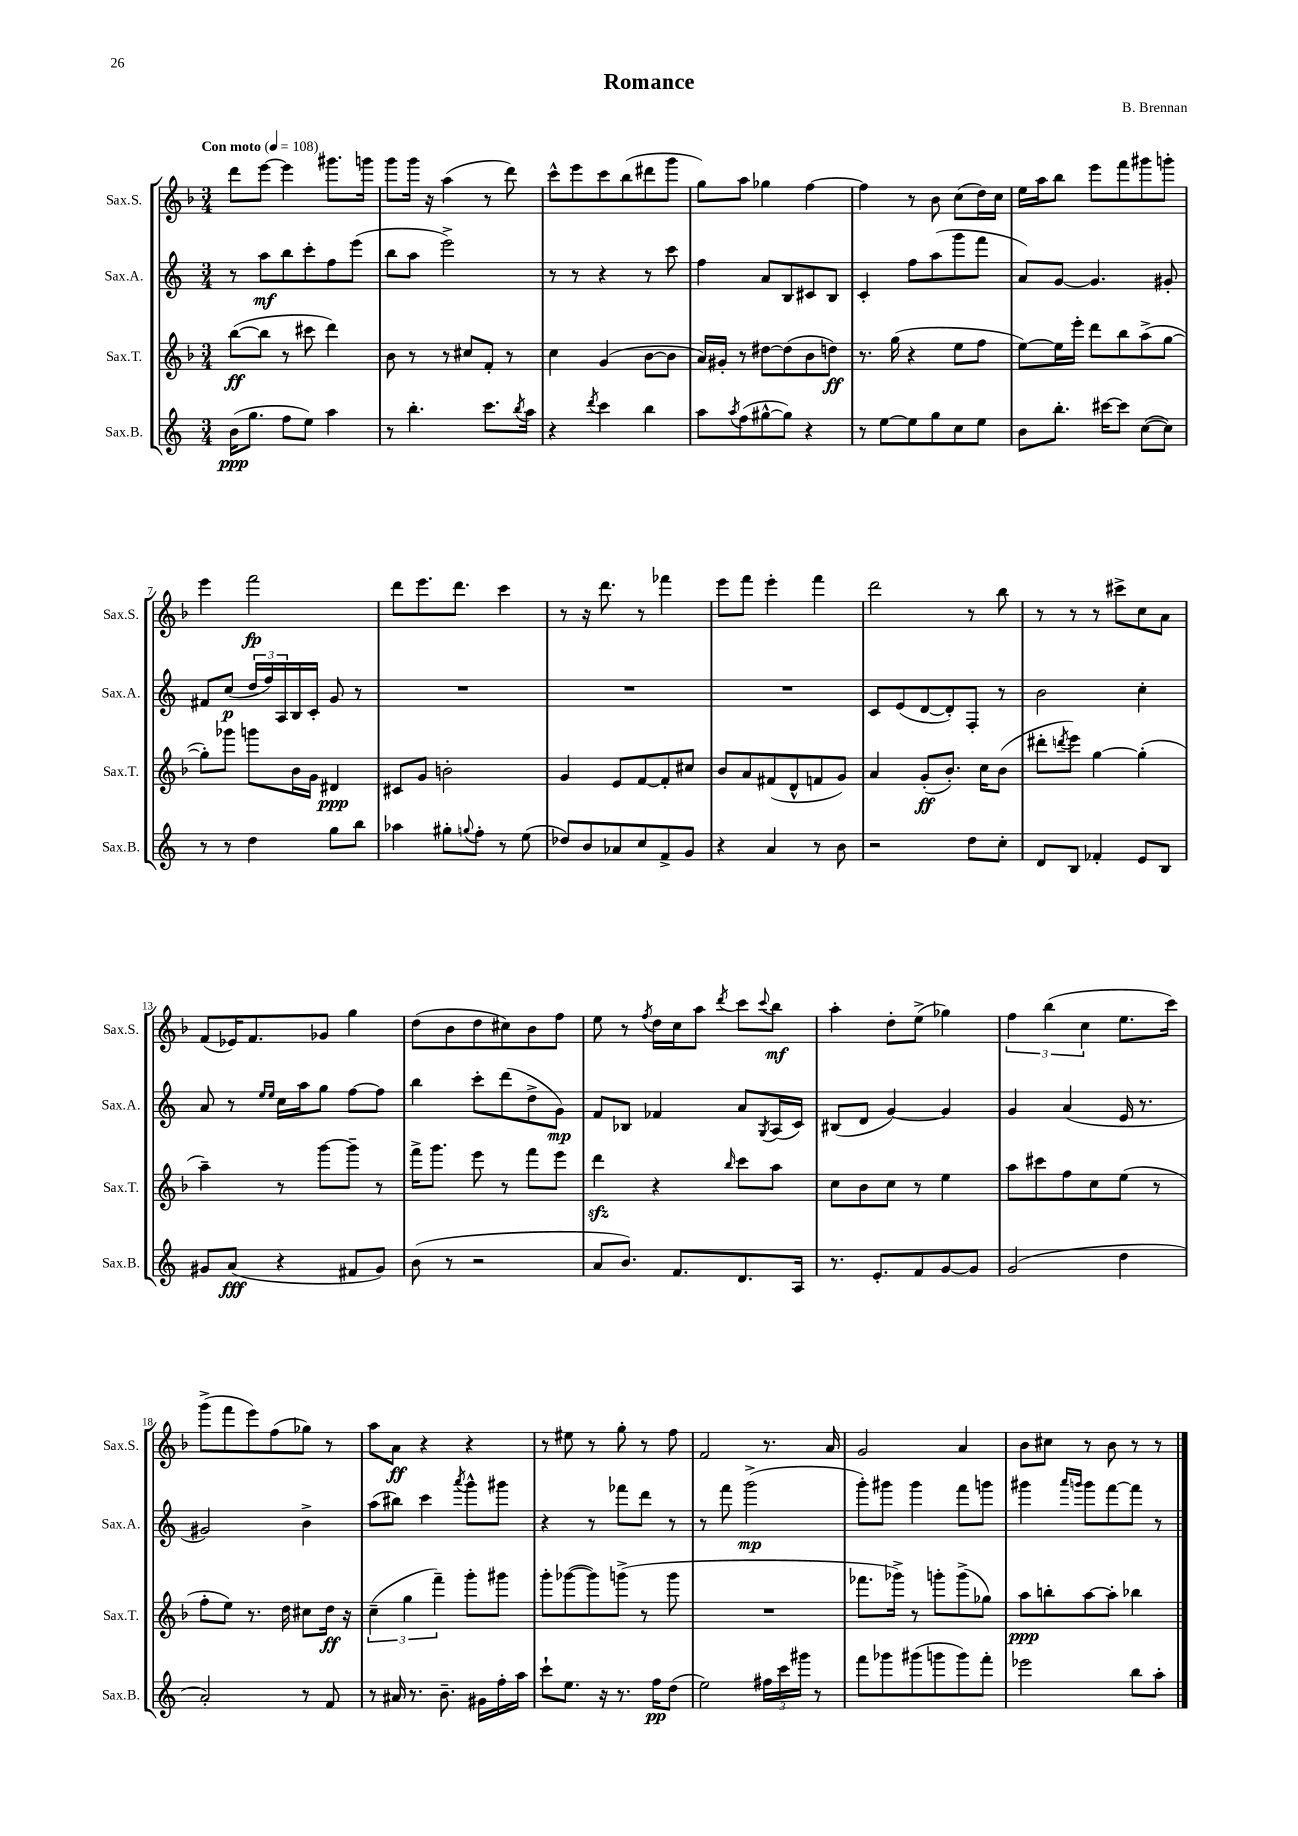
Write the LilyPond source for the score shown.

\header { title = "Romance" composer = "B. Brennan" }
<<
\new StaffGroup <<
\new Staff = "s0" \with { instrumentName = "Sax.S." shortInstrumentName = "Sax.S." } {
    \clef treble \key f \major \numericTimeSignature \time 3/4 \tempo "Con moto" 4 = 108
    d'''8 e'''8~ e'''4 gis'''8. g'''16 |
    g'''8 g'''16 r16 a''4( r8 d'''8) |
    c'''8-^ e'''8 c'''8 bes''8( dis'''8 g'''8 |
    g''8) a''8 ges''4 f''4~ |
    f''4 r8 bes'8 c''8( d''16) c''16 |
    e''16 a''16 bes''8 e'''8 f'''8 gis'''8 g'''8-. |
    e'''4 f'''2\fp |
    d'''8 e'''8. d'''8. c'''4 |
    r8 r16 d'''8. r8 fes'''4 |
    e'''8 f'''8 e'''4-. f'''4 |
    d'''2 r8 bes''8 |
    r8 r8 r8 cis'''8-> c''8 a'8 |
    f'8( ees'16) f'8. ges'8 g''4 |
    d''8( bes'8 d''8 cis''8) bes'8 f''8 |
    e''8 r8 \acciaccatura { f''8 } d''16 c''16 a''8 \acciaccatura { d'''8 } c'''8 \appoggiatura { c'''8 } bes''8\mf |
    a''4-. d''8-. e''8->( ges''4) |
    \tuplet 3/2 { f''4 bes''4( c''4 } e''8. c'''16) |
    g'''8->( f'''8 e'''8) f''8( ges''8) r8 |
    a''8 a'8\ff r4 r4 |
    r8 eis''8 r8 g''8-. r8 f''8 |
    f'2 r8. a'16 |
    g'2 a'4 |
    bes'8 cis''8 r8 bes'8 r8 r8 \bar "|." |
}
\new Staff = "s1" \with { instrumentName = "Sax.A." shortInstrumentName = "Sax.A." } {
    \clef treble \key c \major \numericTimeSignature \time 3/4
    r8 a''8\mf b''8 c'''8-. f''8 e'''8( |
    b''8 a''8 e'''2->) |
    r8 r8 r4 r8 c'''8 |
    f''4 a'8 b8 cis'8 b8 |
    c'4-. f''8 a''8( g'''8 f'''8 |
    a'8) g'8~ g'4. gis'8-. |
    fis'8 c''8\p( \tuplet 3/2 { d''16 f''16) a16 } b16 c'16-. g'8 r8 |
    R2. |
    R2. |
    R2. |
    c'8 e'8( d'8~ d'8-.) f8-. r8 |
    b'2 c''4-. |
    a'8 r8 \grace { e''16 e''16 } c''16 a''16 g''8 f''8~ f''8 |
    b''4 c'''8-. d'''8( d''8-> g'8\mp) |
    f'8 bes8 fes'4 a'8 \acciaccatura { g8 } a16( c'16) |
    bis8( d'8 g'4~) g'4 |
    g'4 a'4( e'16 r8. |
    gis'2) b'4-> |
    a''8( bis''8) c'''4 \acciaccatura { a'''8 } g'''8-^ gis'''8 |
    r4 r8 fes'''8 d'''8 r8 |
    r8 f'''8 g'''2->\mp( |
    g'''8-.) gis'''8 gis'''4 f'''8 g'''8 |
    gis'''4 \grace { a'''16 g'''16 } g'''8 f'''8~ f'''8 r8 \bar "|." |
}
\new Staff = "s2" \with { instrumentName = "Sax.T." shortInstrumentName = "Sax.T." } {
    \clef treble \key f \major \numericTimeSignature \time 3/4
    bes''8~\ff( bes''8 r8 cis'''8 d'''4) |
    bes'8 r8 r8 cis''8 f'8-. r8 |
    c''4 g'4( bes'8~ bes'8 |
    a'16) gis'16-. r8 dis''8~ dis''8( bes'8 d''8\ff) |
    r8. g''16( r4 e''8 f''8 |
    e''8~) e''16 e'''16-. d'''8 bes''8 a''8->( g''8~ |
    g''8-.) ges'''8 g'''8 bes'16 g'16 dis'4\ppp |
    cis'8 g'8 b'2-. |
    g'4 e'8 f'8~ f'8-. cis''8 |
    bes'8 a'8 fis'8( d'8-^ f'8 g'8) |
    a'4 g'8-.\ff( bes'8.-.) c''16 bes'8( |
    dis'''8-. \acciaccatura { d'''8 } e'''8) g''4~ g''4-.( |
    a''4--) r8 g'''8~ g'''8-- r8 |
    f'''16-> g'''8. e'''8 r8 f'''8 e'''8 |
    d'''4\sfz r4 \grace { bes''16 } c'''8 a''8 |
    c''8 bes'8 c''8 r8 e''4 |
    a''8 cis'''8 f''8 c''8 e''8( r8 |
    f''8-. e''8) r8. d''16 cis''8 d''16\ff r16 |
    \tuplet 3/2 { c''4--( g''4 f'''4--) } g'''8-. gis'''8 |
    g'''8-. ges'''8~( ges'''8) g'''8->( r8 g'''8 |
    R2. |
    fes'''8. ges'''16->) r8 g'''8-. g'''8->( ges''8) |
    a''8\ppp b''8-. a''8~ a''8-. bes''4 \bar "|." |
}
\new Staff = "s3" \with { instrumentName = "Sax.B." shortInstrumentName = "Sax.B." } {
    \clef treble \key c \major \numericTimeSignature \time 3/4
    b'16\ppp( g''8. f''8 e''8) a''4 |
    r8 b''4.-. c'''8. \acciaccatura { b''8 } a''16 |
    r4 \acciaccatura { d'''8 } c'''4 b''4 |
    a''8 \acciaccatura { a''8 } f''8( gis''8~-^ gis''8) r4 |
    r8 e''8~ e''8 g''8 c''8 e''8 |
    b'8 b''8.-. cis'''16~ cis'''8 c''8~( c''8) |
    r8 r8 d''4 g''8 b''8 |
    aes''4 gis''8-. \appoggiatura { g''8 } f''8-. r8 e''8( |
    des''8) b'8 aes'8 c''8 f'8-> g'8 |
    r4 a'4 r8 b'8 |
    r2 d''8 c''8-. |
    d'8 b8 fes'4-. e'8 b8 |
    gis'8 a'8\fff( r4 fis'8 gis'8) |
    b'8( r8 r2 |
    a'8 b'8.) f'8. d'8. a16 |
    r8. e'8.-. f'8 g'8~ g'8 |
    g'2( d''4 |
    a'2-.) r8 f'8 |
    r8 ais'16 r8. b'8.-- gis'16 f''16-. a''16 |
    c'''8-! e''8. r16 r8. f''16\pp d''8( |
    e''2) \tuplet 3/2 { fis''16 c'''16 gis'''16 } r8 |
    f'''8 ges'''8 gis'''8( g'''8 g'''8) f'''8-. |
    ees'''2 b''8 a''8-. \bar "|." |
}
>>
>>
